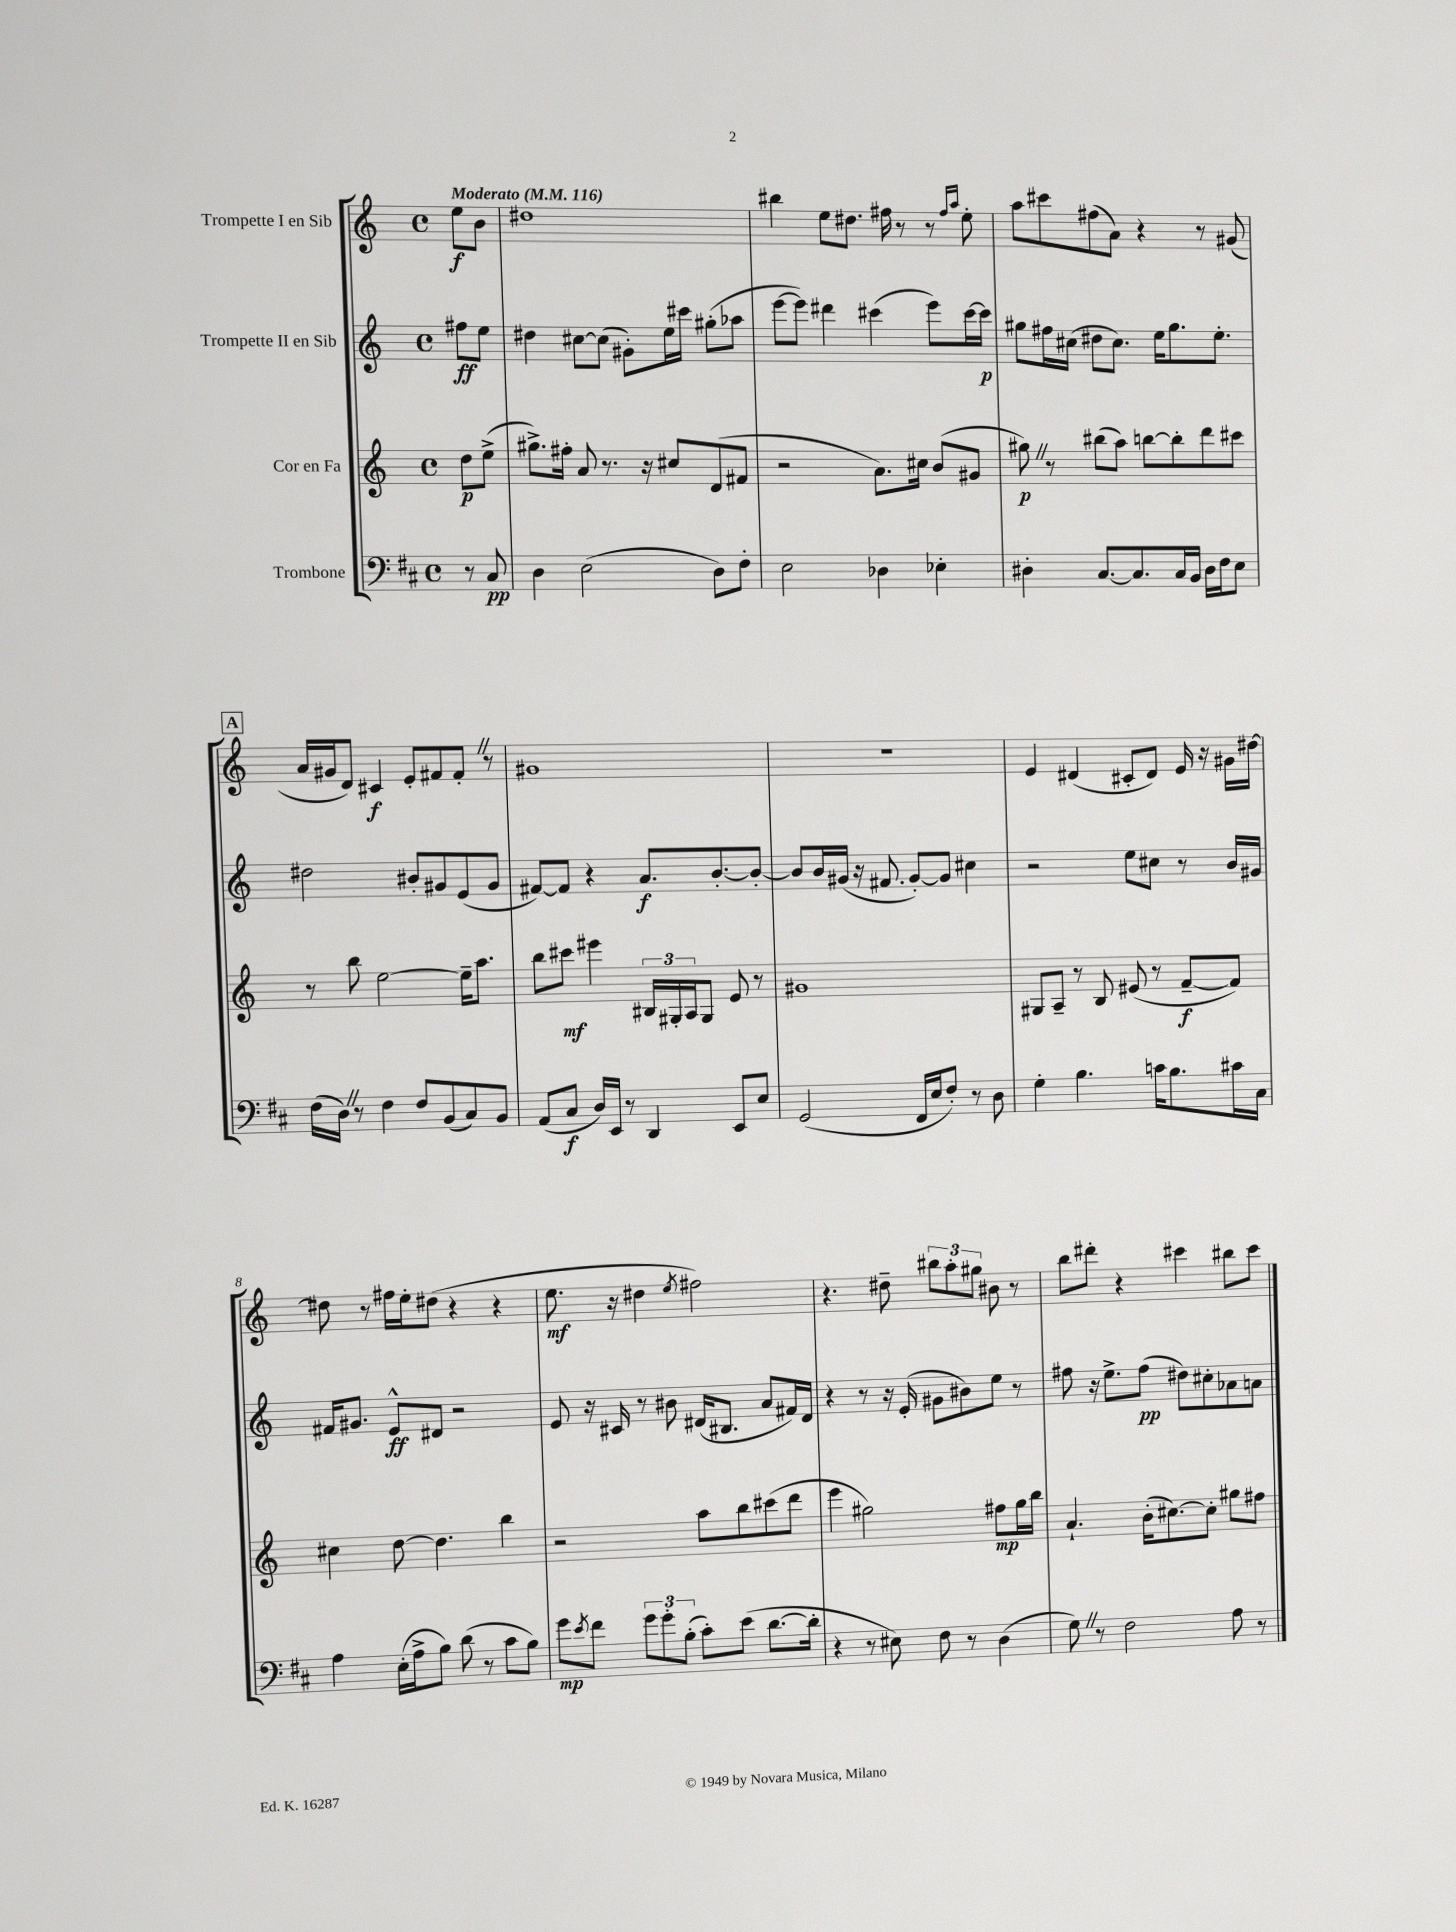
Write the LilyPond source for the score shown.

<<
\new StaffGroup <<
\new Staff = "s0" \with { instrumentName = "Trompette I en Sib" } {
    \clef treble \key c \major \defaultTimeSignature \time 4/4 \partial 4 \tempo "Moderato" 4 = 116
    e''8\f b'8 |
    dis''1 |
    bis''4 e''8 dis''8. fis''16 r8 r8 \grace { fis''16 a''16 } e''8-. |
    a''8 cis'''8 fis''8( a'8) r4 r8 gis'8( |
    \mark \markup { \box "A" } a'16 gis'16 d'8) cis'4\f e'8-. fis'8 fis'8-. \once \override BreathingSign.text = \markup { \musicglyph "scripts.caesura.straight" } \breathe r8 |
    gis'1 |
    r1 |
    e'4 dis'4( cis'8-. dis'8) e'16 r16 gis'16 dis''16~ |
    dis''8 r8 fis''16 e''16-. dis''8( r4 r4 |
    e''8.\mf r16 dis''4 \acciaccatura { e''8 } fis''2) |
    r4. dis''8-- \tuplet 3/2 { bis''8 a''8-. gis''8 } bis'8 r8 |
    b''8 dis'''8-. r4 cis'''4 bis''8 cis'''8 \bar "|." |
}
\new Staff = "s1" \with { instrumentName = "Trompette II en Sib" } {
    \clef treble \key c \major \defaultTimeSignature \time 4/4 \partial 4
    fis''8\ff e''8 |
    dis''4 cis''8~ cis''8( gis'8-.) e''16 cis'''16 gis''8-.( aes''8 |
    e'''8~ e'''8) dis'''4 cis'''4( e'''8) cis'''16~ cis'''16\p |
    gis''8 fis''16 cis''16( dis''8 cis''8.) e''16 gis''8. e''8.-. |
    \mark \markup { \box "A" } dis''2 bis'8-. gis'8 e'8( gis'8 |
    fis'8~) fis'8 r4 a'8.\f b'8.~-. b'8~-. |
    b'8 b'16 gis'16( r16 fis'8. gis'8~-.) gis'8 cis''4 |
    r2 e''8 cis''8 r8 b'16 gis'16 |
    fis'16 gis'8. e'8-^\ff dis'8 r2 |
    e'8 r16 cis'16 r8 bis'8 dis'16( bis8. a'8 fis'16) dis'16 |
    r4 r8 r16 e'16-.( gis'8 bis'8) e''8 r8 |
    fis''8 r16 e''8.-> fis''8\pp( dis''8) cis''8-. aes'8 a'8 \bar "|." |
}
\new Staff = "s2" \with { instrumentName = "Cor en Fa" } {
    \clef treble \key c \major \defaultTimeSignature \time 4/4 \partial 4
    d''8\p e''8->( |
    gis''8.->) fis''16-. a'8 r8. r16 cis''8 d'8( fis'8 |
    r2 a'8.) cis''16 b'8( gis'8 |
    gis''8\p) \once \override BreathingSign.text = \markup { \musicglyph "scripts.caesura.straight" } \breathe r8 bis''8( a''8) b''8~ b''8-. d'''8 cis'''8 |
    \mark \markup { \box "A" } r8 b''8 e''2~ e''16-- a''8. |
    b''8 cis'''8\mf eis'''4 \tuplet 3/2 { bis16 gis16-. a16 } gis8 e'8 r8 |
    gis'1 |
    gis8 a8-- r8 b8 eis'8( r8 f'8~--\f f'8) |
    cis''4 d''8~ d''4. b''4 |
    r2 a''8 b''8 cis'''8( d'''8 |
    e'''4 gis''2) fis''8\mp gis''16 b''16 |
    a'4.-! b'16-.( cis''8.~) cis''8-. gis''8 fis''8 \bar "|." |
}
\new Staff = "s3" \with { instrumentName = "Trombone" } {
    \clef bass \key d \major \defaultTimeSignature \time 4/4 \partial 4
    r8 cis8\pp |
    d4 e2( d8) fis8-. |
    e2 des4 ees4-. |
    dis4-. cis8.~ cis8. cis16 b,16 dis16 fis16 e8 |
    \mark \markup { \box "A" } fis16( d16) \once \override BreathingSign.text = \markup { \musicglyph "scripts.caesura.straight" } \breathe r8 fis4 fis8 b,8( cis8) b,8 |
    a,8( cis8\f d16) e,16 r8 d,4 e,8 e8 |
    g,2( fis,16 e16 fis8-.) r8 d8 |
    g4-. b4. c'16 b8. cis'16 cis16 |
    a4 e16-.( a16-> b8) d'8( r8 cis'8 b8) |
    g'8\mp \acciaccatura { e'8 } fis'8 \tuplet 3/2 { g'8 g'8-. b8-.( } cis'8-.) e'8( d'8.~ d'16-. |
    r4 r8 eis8) fis8 r8 d4( |
    g8) \once \override BreathingSign.text = \markup { \musicglyph "scripts.caesura.straight" } \breathe r8 fis2 a8 r8 \bar "|." |
}
>>
>>
